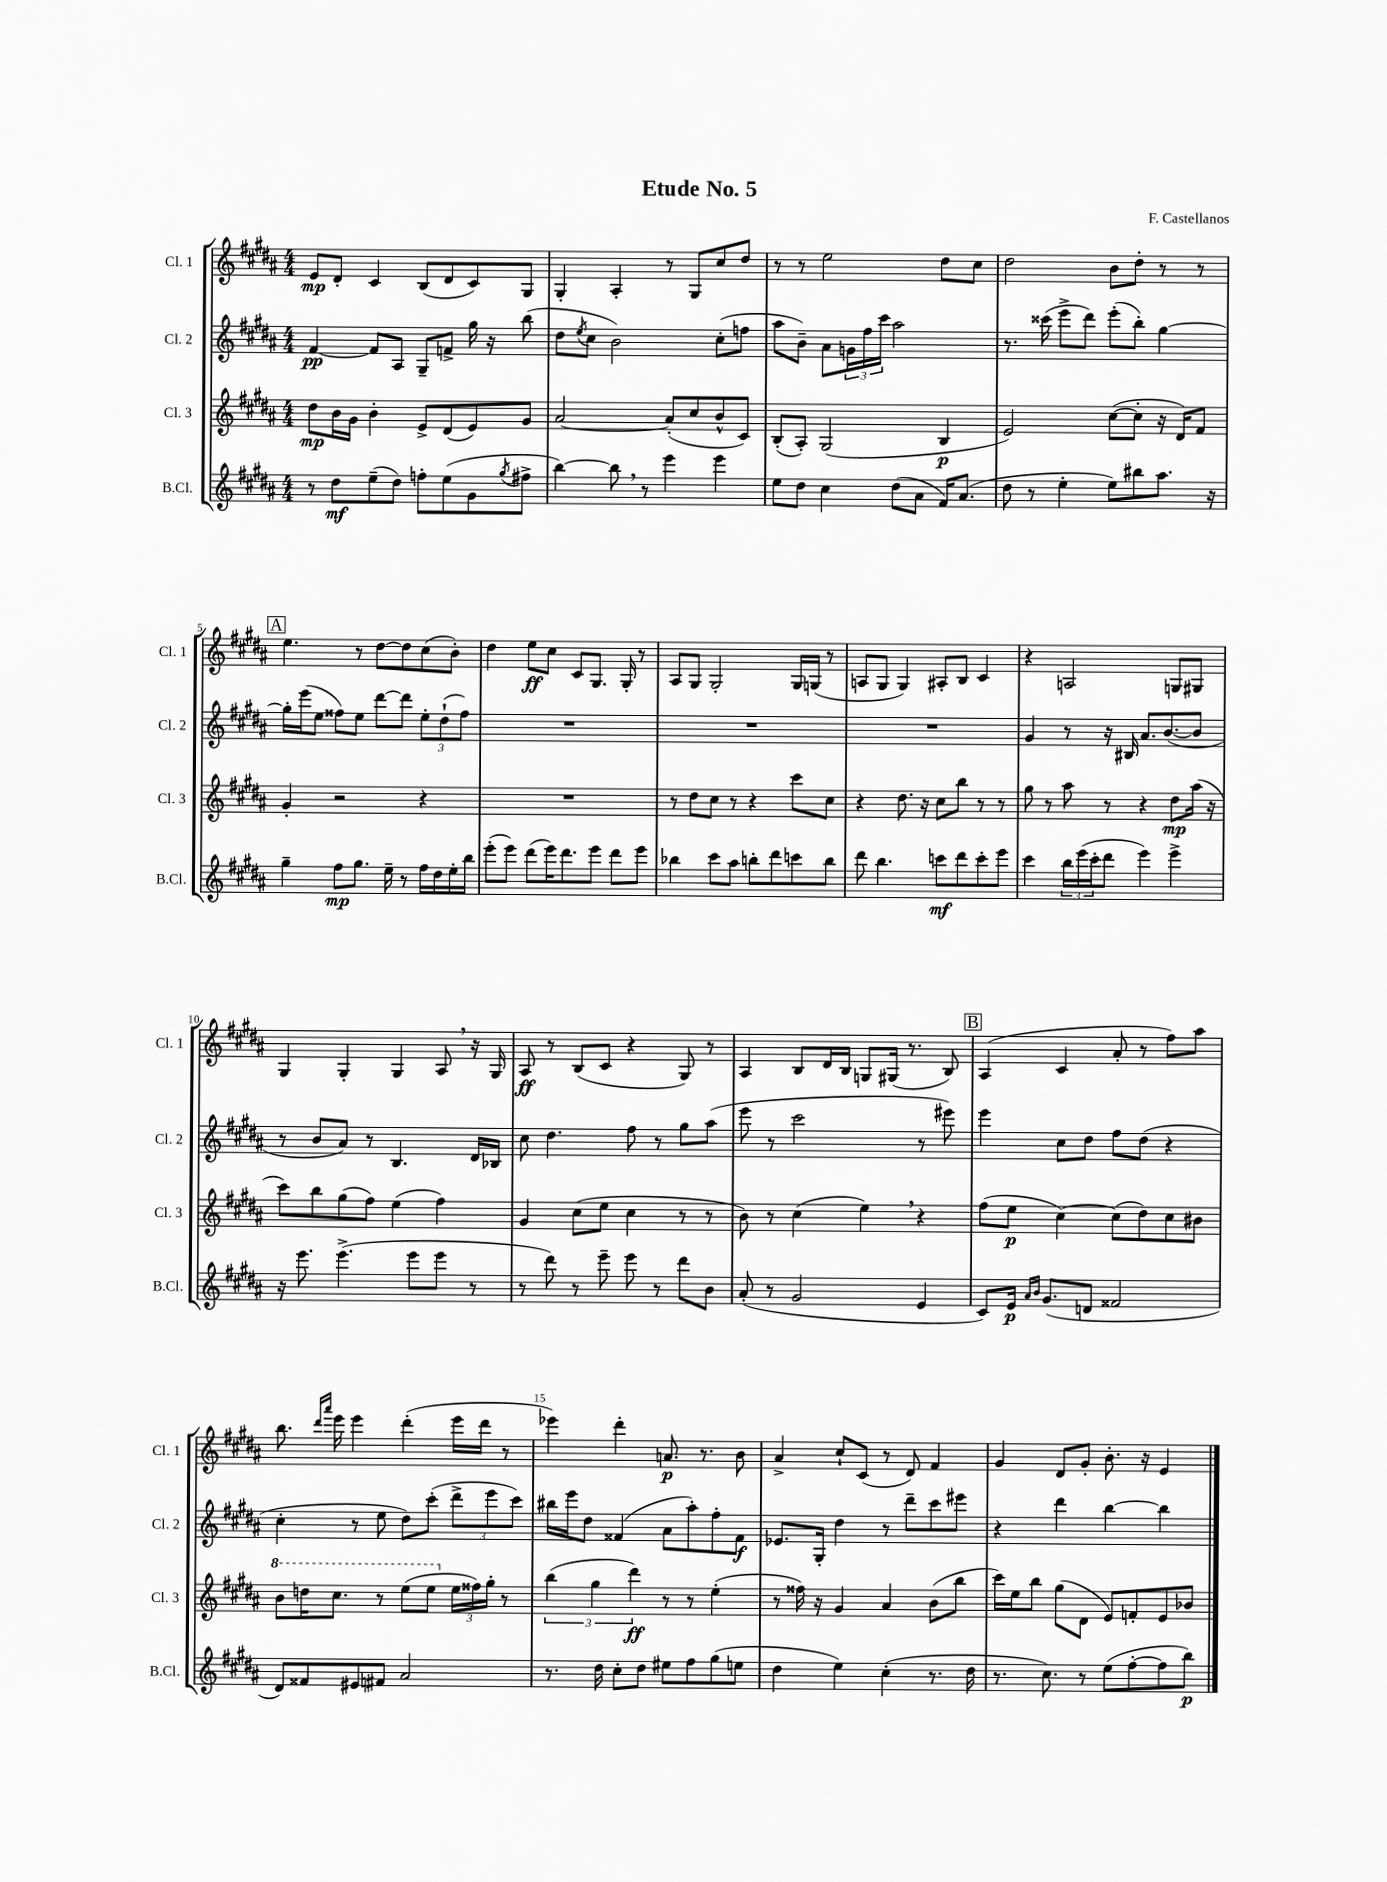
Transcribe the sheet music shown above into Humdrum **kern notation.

**kern	**kern	**kern	**kern
*staff4	*staff3	*staff2	*staff1
*clefG2	*clefG2	*clefG2	*clefG2
*k[f#c#g#d#a#]	*k[f#c#g#d#a#]	*k[f#c#g#d#a#]	*k[f#c#g#d#a#]
*M4/4	*M4/4	*M4/4	*M4/4
8r	8dd#\L	[4f#/	8e/L
8dd#\L	16b\L	.	8d#'/J
.	16g#\JJ	.	.
(8ee~\	4b'\	8f#/]L	4c#/
8dd#\J)	.	8A#/J	.
8ff'\L	8e^/L	8G#~/L	(8B/L
(8ee\	(8d#/	8f^/J	8d#/
8g#\	8e/)	16gg#\	8c#/)
.	.	16r	.
8qgg#/	.	.	.
8ff#^\J	8g#/J	(8bb\	8G#/J
=	=	=	=
[4bb\)	[2a#/	8dd#\L	4G#'/
.	.	8qee/	.
.	.	8cc#\J	.
8bb\]	.	2b\)	4A#'/
8r	.	.	.
4eee\	(8a#'/]L	.	8r
.	8cc#/	.	8G#/L
4eee\	8b^^/	(8cc#'\L	8cc#/
.	8c#/J)	8ff\J	8dd#/J
=	=	=	=
8ee\L	(8B'/L	8aa#\L	8r
8dd#\J	8A#'/J)	8b~\J)	8r
4cc#\	(2G#/	8a#\L	2ee\
.	.	24g\L	.
.	.	24ff#\	.
.	.	24ccc#\JJ	.
(8dd#\L	.	2aa#\	.
8a#\J	.	.	.
16f#/LK)	4B/	.	8dd#\L
(8.a#/J	.	.	.
.	.	.	8cc#\J
=	=	=	=
8dd#\	2e/)	8.r	2dd#\
8r	.	.	.
.	.	(16ccc##\	.
4ee'\	.	8eee^\L	.
.	.	8ddd#\J)	.
8ee\L)	([8cc#\L	(8eee'\L	8b\L
8bb#\	8cc#'\]J	8bb'\J)	8dd#'\J
8.aa#\J	16r	[4gg#\	8r
.	16d#/LK)	.	.
.	8f#/J	.	8r
16r	.	.	.
=	=	=	=
4gg#~\	4g#'/	16gg#'\]LL	4.ee\
.	.	(16eee\J	.
.	.	8ee\J	.
8ff#\L	2r	8ff##\L)	.
8.gg#\J	.	8ee\J	8r
.	.	[8ddd#\L	[8dd#\L
16ee~\	.	.	.
8r	.	8ddd#\]J	8dd#\]
16ff#\LL	4r	12ee'\L	(8cc#\
16dd#\	.	.	.
.	.	(12dd#`\	.
16ee'\	.	.	8b'\J)
.	.	12ff##\J)	.
16bb\JJ	.	.	.
=	=	=	=
(8eee'\L	1r	1r	4dd#\
8eee\J)	.	.	.
(8ddd#\L	.	.	8ee\L
16eee\K)	.	.	8cc#\J
8.ddd#\	.	.	.
.	.	.	8c#/L
8eee\J	.	.	8.G#/J
8ddd#\L	.	.	.
.	.	.	16G#'/
8eee\J	.	.	8r
=	=	=	=
4bb-\	8r	1r	8A#/L
.	8dd#\L	.	8G#/J
8ccc#\L	8cc#\J	.	2G#'/
8aa#\J	8r	.	.
8bb'\L	4r	.	.
8ddd#\	.	.	.
8ccc\	8ccc#\L	.	16G#/LL
.	.	.	(16G/JJ
8bb\J	8cc#\J	.	8r
=	=	=	=
8ddd#\	4r	1r	8A/L
4.bb\	.	.	8G#/J
.	8.dd#\	.	4G#/)
.	16r	.	.
8ccc\L	8cc#\L	.	8A#'/L
8ddd#\	8bb\J	.	8B/J
8ccc'\	8r	.	4c#/
8eee\J	8r	.	.
=	=	=	=
4ccc#\	8gg#\	4g#/	4r
.	8r	.	.
24bb\LL	8aa#\	8r	2A/
(24eee\	.	.	.
24ccc#'\J	.	.	.
8ddd#\J	8r	16r	.
.	.	16B#/	.
4eee\)	4r	8.a#/L	.
.	.	([8.b/	.
4eee^\	8dd#\L	.	8G/L
.	(16aa#\Jk	8b/]J	8G#/J
.	16r	.	.
=	=	=	=
16r	8ccc#\L)	8r	4G#/
8.eee\	.	.	.
.	8bb\	8b/L	.
(4.eee^\	(8gg#\	8a#/J)	4G#'/
.	8ff#\J)	8r	.
.	(4ee\	4.B/	4G#/
8eee\L	.	.	.
8eee\J	4ff#\)	.	8A#/
8r	.	16d#/LL	16r
.	.	16B-/JJ	16G#/
=	=	=	=
8r	4g#/	8cc#\	8A#/
8ddd#\)	.	4.dd#\	8r
8r	(8cc#\L	.	(8B/L
8eee~\	8ee\J	.	8c#/J
8eee\	4cc#\	8ff#\	4r
8r	.	8r	.
8ddd#\L	8r	8gg#\L	8G#/)
8b\J	8r	(8aa#\J	8r
=	=	=	=
(8a#'/	8b\)	8eee\	4A#/
8r	8r	8r	.
2g#/	(4cc#\	2ccc#\	8B/L
.	.	.	16d#/L
.	.	.	16B/JJ
.	4ee\)	.	8G/L
.	.	.	(16G#/Jk
.	.	.	8.r
4e/	4r	8r	.
.	.	8eee#\)	8B/)
=	=	=	=
8c#/L)	(8ff#\L	4eee\	(4A#/
16e/Jk	8ee\J	.	.
16qqa#/LL	.	.	.
16qqb/JJ	.	.	.
(8.g#/L	.	.	.
.	[4cc#\)	8cc#\L	4c#/
8d/J	.	8dd#\J	.
2f##/	(8cc#\]L	8ff#\L	8a#'/
.	8dd#\)	(8dd#\J	8r
.	8cc#\	4r	8ff#\L)
.	8b#\J	.	8aa#\J
=	=	=	=
8d#/L)	8bb\L	4cc#'\	8.bb\
8f##/	16ddd\K	.	.
.	.	.	16qqddd#/LL
.	.	.	16qqaaa#/JJ
.	8.ccc#\J	.	16eee\
8e#/	.	8r	4eee\
8f#/J	8r	8ee\	.
2a#/	(8eee\L	8dd#\L)	(4ddd#'\
.	8eee\J	(8ccc#'\J	.
.	24ee\LL	12ddd#^\L	16eee\LL
.	24ff##\)	.	.
.	.	.	16ddd#\JJ
.	24gg#'\JJ	12eee\	.
.	8r	.	8r
.	.	12ccc#\J)	.
=	=	=	=
8.r	(6bb\	16bb#\LL	4eee-\)
.	.	16eee\J	.
.	.	8dd#\J	.
.	6gg#\	.	.
16dd#\	.	.	.
8cc#'\L	.	(4f##/	4ddd#'\
.	6ddd#\)	.	.
8dd#\J	.	.	.
8ee#\L	8r	8a#\L	8.a/
8ff#\	8r	8aa#'\)	.
.	.	.	8.r
(8gg#\	(4ee'\	8ff#'\	.
8ee\J	.	8f##\J	8b\
=	=	=	=
4dd#\	8r	8.e-/L	4a#^/
.	16ff##\)	.	.
.	16r	16G#'/Jk	.
4ee\)	4g#/	4dd#\	8cc#`/L
.	.	.	(8c#/J
(4cc#'\	4a#/	8r	8r
.	.	8ddd#~\L	8d#/)
8.r	(8b\L	8ccc#\	4f#/
.	8bb\J	8eee#\J	.
16dd#\	.	.	.
=	=	=	=
8.r	16ccc#\LL)	4r	4g#/
.	16ee\J	.	.
.	8bb\J	.	.
8.cc#\)	.	.	.
.	(8gg#\L	4ddd#\	8d#/L
8r	8d#\J	.	8g#'/J
(8ee\L	8e/L)	[4bb\	8.b'\
[8ff#'\	8f'/	.	.
.	.	.	16r
8ff#\]	8e/	4bb\]	4e/
8bb\J)	8b-/J	.	.
==	==	==	==
*-	*-	*-	*-
